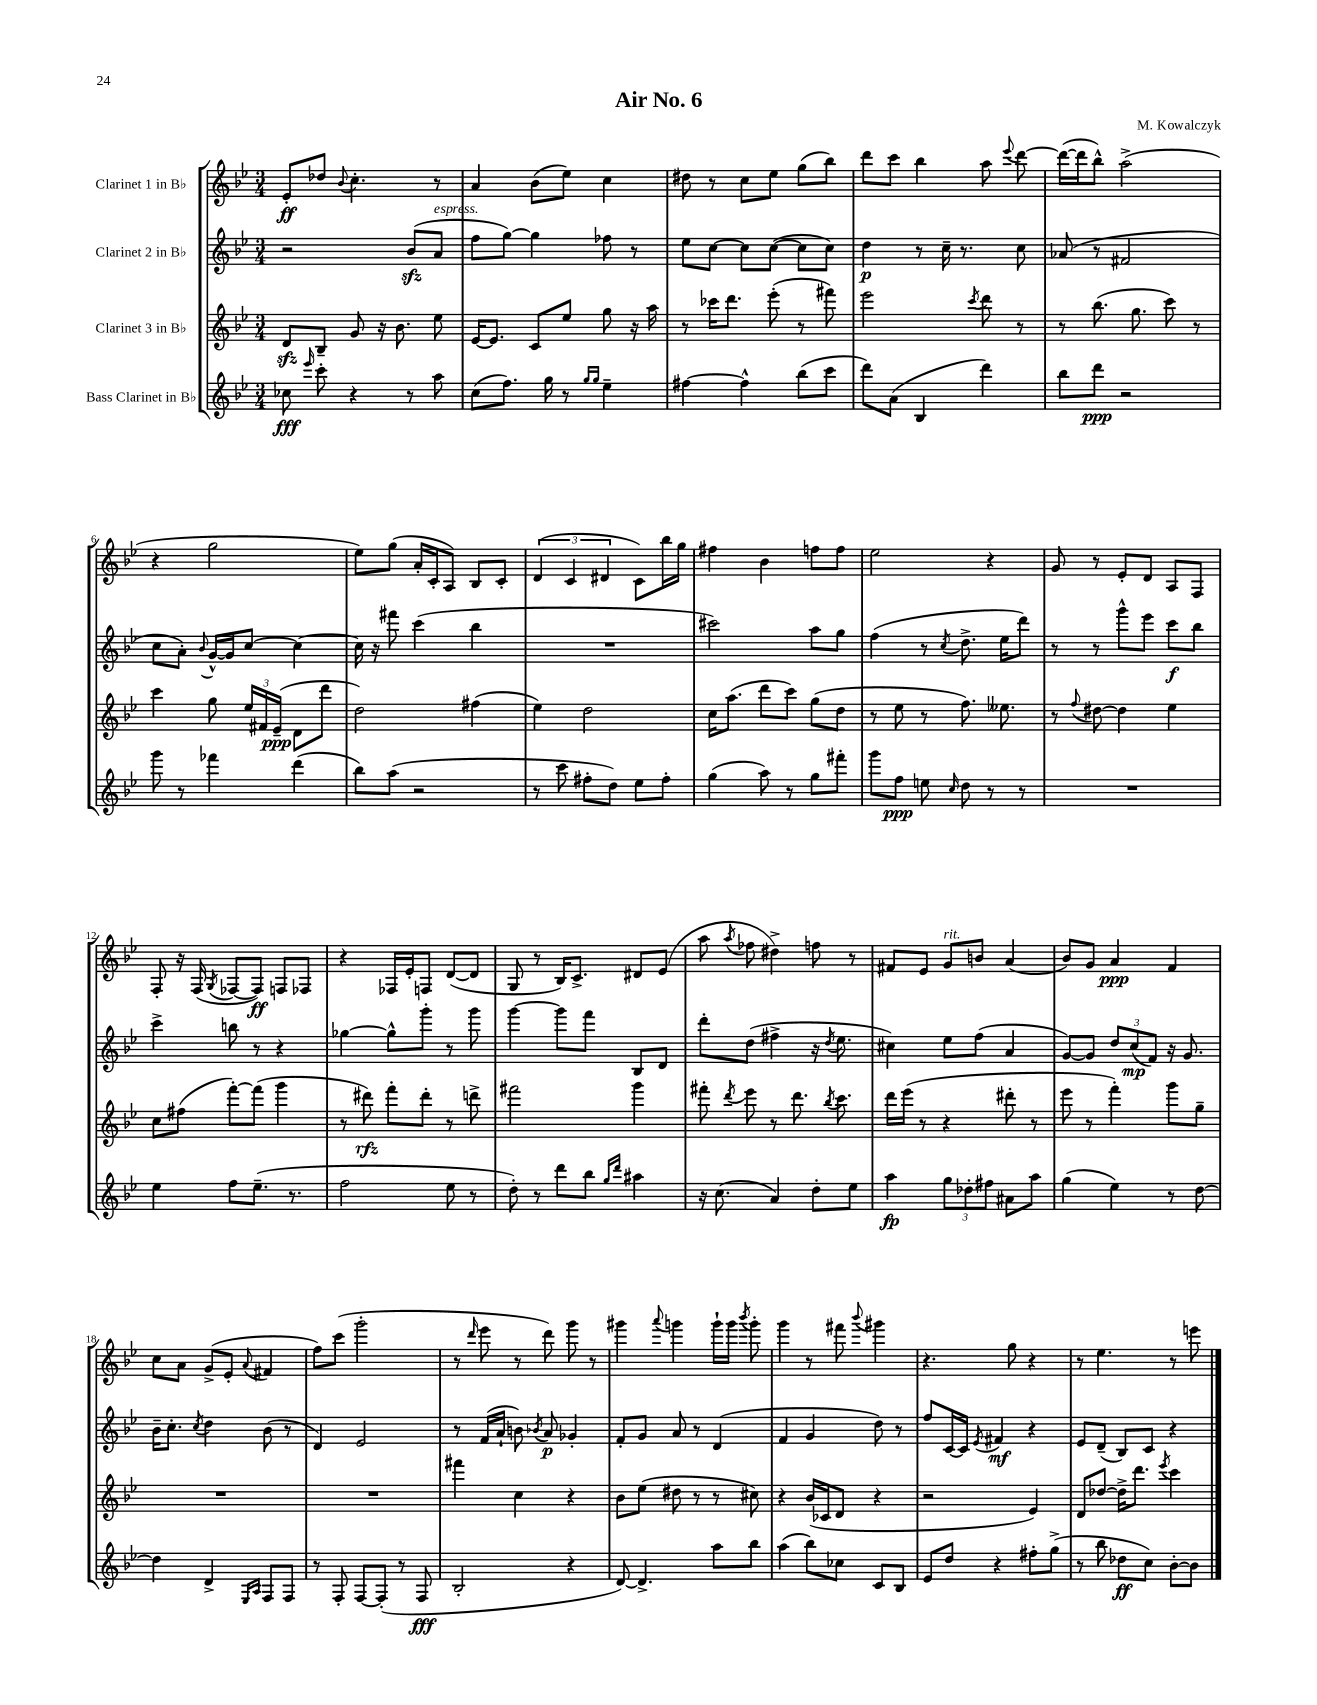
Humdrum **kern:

**kern	**dynam	**kern	**dynam	**kern	**dynam	**kern	**dynam
*part4	*part4	*part3	*part3	*part2	*part2	*part1	*part1
*staff4	*staff4	*staff3	*staff3	*staff2	*staff2	*staff1	*staff1
*I"Bass Clarinet in B♭	*	*I"Clarinet 3 in B♭	*	*I"Clarinet 2 in B♭	*	*I"Clarinet 1 in B♭	*
*clefG2	*	*clefG2	*	*clefG2	*	*clefG2	*
*k[b-e-]	*	*k[b-e-]	*	*k[b-e-]	*	*k[b-e-]	*
*M3/4	*	*M3/4	*	*M3/4	*	*M3/4	*
=1	=1	=1	=1	=1	=1	=1	=1
8cc-X\	fff	8dzz/L	.	2r	.	8e-'/L	ff
16qqeee-/	.	.	.	.	.	.	.
8ccc'\	.	8B-~/J	.	.	.	8dd-X/J	.
.	.	.	.	.	.	8qqb-/	.
4r	.	8g/	.	.	.	4.cc'\	.
.	.	16r	.	.	.	.	.
.	.	8.b-\	.	.	.	.	.
8r	.	.	.	(8b-zz/L	.	.	.
!	!	!	!	!LO:TX:a:i:t=espress.	!	!	!
8aa\	.	8ee-\	.	8a/J	.	8r	.
=2	=2	=2	=2	=2	=2	=2	=2
(8cc\L	.	[16e-/KL	.	8ff\L	.	4a/	.
.	.	8.e-/J]	.	.	.	.	.
8.ff\J)	.	.	.	[8gg\J)	.	.	.
.	.	8c/L	.	4gg\]	.	(8b-\L	.
16gg\	.	.	.	.	.	.	.
8r	.	8ee-/J	.	.	.	8ee-\J)	.
16qqgg/LL	.	.	.	.	.	.	.
16qqgg/JJ	.	.	.	.	.	.	.
4ee-~\	.	8gg\	.	8ff-X\	.	4cc\	.
.	.	16r	.	8r	.	.	.
.	.	16aa\	.	.	.	.	.
=3	=3	=3	=3	=3	=3	=3	=3
[4ff#X\	.	8r	.	8ee-\L	.	8dd#X\	.
.	.	16ccc-X\KL	.	[8cc\J	.	8r	.
.	.	8.ddd\J	.	.	.	.	.
4ff#^^\]	.	.	.	8cc\L]	.	8cc\L	.
.	.	(8eee-'\	.	([8cc\J	.	8ee-\J	.
(8bb-\L	.	8r	.	8cc\L]	.	(8gg\L	.
8ccc\J	.	8fff#X\)	.	8cc\J)	.	8bb-\J)	.
=4	=4	=4	=4	=4	=4	=4	=4
8ddd\L)	.	2eee-\	.	4dd\	p	8ddd\L	.
(8a\J	.	.	.	.	.	8ccc\J	.
4B-/	.	.	.	8r	.	4bb-\	.
.	.	.	.	16cc~\	.	.	.
.	.	.	.	8.r	.	.	.
.	.	8qccc/	.	.	.	.	.
4ddd\)	.	8ddd\	.	.	.	8aa\	.
.	.	.	.	.	.	8qqeee-/	.
.	.	8r	.	8cc\	.	[8ddd\	.
=5	=5	=5	=5	=5	=5	=5	=5
8bb-\L	.	8r	.	(8a-X/	.	(16ddd\LL_	.
.	.	.	.	.	.	16ddd\J]	.
8ddd\J	ppp	(8.bb-\	.	8r	.	8bb-^^\J)	.
2r	.	.	.	2f#X/	.	(2aa^\	.
.	.	8.gg\	.	.	.	.	.
.	.	8ccc\)	.	.	.	.	.
.	.	8r	.	.	.	.	.
!!LO:LB:g=z
=6	=6	=6	=6	=6	=6	=6	=6
8ggg\	.	4ccc\	.	8cc\L	.	4r	.
8r	.	.	.	8a'\J)	.	.	.
.	.	.	.	8qqb-/	.	.	.
4fff-X\	.	8gg\	.	[16g^^/LL	.	2gg\	.
.	.	.	.	16g/J]	.	.	.
.	.	24ee-/LL	.	[8cc/J	.	.	.
.	.	24f#X/	.	.	.	.	.
.	.	(24e-~/JJ	ppp	.	.	.	.
(4ddd\	.	8d\L	.	4cc\_	.	.	.
.	.	8ddd\J	.	.	.	.	.
=7	=7	=7	=7	=7	=7	=7	=7
8bb-\L)	.	2dd\)	.	16cc\]	.	8ee-\L)	.
.	.	.	.	16r	.	.	.
(8aa\J	.	.	.	8fff#X\	.	(8gg\J	.
2r	.	.	.	(4ccc\	.	16a'/LL	.
.	.	.	.	.	.	16c'/J	.
.	.	.	.	.	.	8A/J)	.
.	.	(4ff#X\	.	4bb-\	.	8B-/L	.
.	.	.	.	.	.	8c'/J	.
=8	=8	=8	=8	=8	=8	=8	=8
8r	.	4ee-\)	.	2.r	.	(6d/	.
8ccc\	.	.	.	.	.	.	.
.	.	.	.	.	.	6c/	.
8ff#X'\L	.	2dd\	.	.	.	.	.
.	.	.	.	.	.	6d#X/	.
8dd\J)	.	.	.	.	.	.	.
8ee-\L	.	.	.	.	.	8c\L)	.
8ff#'\J	.	.	.	.	.	16bb-\L	.
.	.	.	.	.	.	16gg\JJ	.
=9	=9	=9	=9	=9	=9	=9	=9
(4gg\	.	16cc\KL	.	2ccc#X\)	.	4ff#X\	.
.	.	(8.aa\J	.	.	.	.	.
8aa\)	.	8ddd\L	.	.	.	4b-\	.
8r	.	8ccc\J)	.	.	.	.	.
8gg\L	.	(8gg\L	.	8aa\L	.	8ffn\L	.
8fff#X'\J	.	8dd\J	.	8gg\J	.	8ff\J	.
=10	=10	=10	=10	=10	=10	=10	=10
8ggg\L	.	8r	.	(4ff\	.	2ee-\	.
8ff\J	ppp	8ee-\	.	.	.	.	.
8een\	.	8r	.	8r	.	.	.
16qqcc/	.	.	.	8qcc/	.	.	.
8dd\	.	8.ff\)	.	8.dd^\	.	.	.
8r	.	.	.	.	.	4r	.
.	.	8.ee--X\	.	16ee-\KL	.	.	.
8r	.	.	.	8ddd\J)	.	.	.
=11	=11	=11	=11	=11	=11	=11	=11
2.r	.	8r	.	8r	.	8g/	.
.	.	8qqff/	.	.	.	.	.
.	.	[8dd#X\	.	8r	.	8r	.
.	.	4dd#\]	.	8ggg^^\L	.	8e-'/L	.
.	.	.	.	8eee-\J	.	8d/J	.
.	.	4ee-\	.	8ccc\L	f	8A/L	.
.	.	.	.	8bb-\J	.	8F/J	.
!!LO:LB:g=z
=12	=12	=12	=12	=12	=12	=12	=12
4ee-\	.	8cc\L	.	4ccc^\	.	8F'/	.
.	.	(8ff#X\J	.	.	.	16r	.
.	.	.	.	.	.	(16F/	.
.	.	.	.	.	.	8qG/	.
8ff\L	.	[8fff'\L)	.	8bbn\	.	[8F-X/L	.
(8.ee-~\J	.	(8fff\J]	.	8r	.	8F-/J])	ff
.	.	4ggg\	.	4r	.	8Fn/L	.
8.r	.	.	.	.	.	.	.
.	.	.	.	.	.	8F-X/J	.
=13	=13	=13	=13	=13	=13	=13	=13
2ff\	.	8r	.	[4gg-X\	.	4r	.
.	.	8ddd#X\)	rfz	.	.	.	.
.	.	8fff'\L	.	8gg-^^\L]	.	16F-X/LL	.
.	.	.	.	.	.	16e-'/J	.
.	.	8ddd#'\J	.	8ggg'\J	.	8Fn/J	.
8ee-\	.	8r	.	8r	.	([8d/L	.
8r	.	8dddn^\	.	8ggg\	.	8d/J]	.
=14	=14	=14	=14	=14	=14	=14	=14
8dd'\)	.	2fff#X\	.	[4ggg\	.	8G/	.
8r	.	.	.	.	.	8r	.
8ddd\L	.	.	.	8ggg\L]	.	16B-/KL)	.
.	.	.	.	.	.	8.c^/J	.
8bb-\J	.	.	.	8fff\J	.	.	.
16qqgg/LL	.	.	.	.	.	.	.
16qqddd/JJ	.	.	.	.	.	.	.
4aa#X\	.	4ggg\	.	8B-/L	.	8d#X/L	.
.	.	.	.	8d/J	.	(8e-/J	.
=15	=15	=15	=15	=15	=15	=15	=15
16r	.	8fff#X'\	.	8ddd'\L	.	8aa\	.
(8.cc\	.	.	.	.	.	.	.
.	.	8qddd/	.	.	.	8qaa/	.
.	.	8eee-\	.	(8dd\J	.	8ff-X\	.
4a/)	.	8r	.	4ff#X^\	.	4dd#X^\)	.
.	.	8.ddd\	.	.	.	.	.
8dd'\L	.	.	.	16r	.	8ffn\	.
.	.	8qbb-/	.	8qdd/	.	.	.
.	.	8.ccc\	.	8.ee-\	.	.	.
8ee-\J	.	.	.	.	.	8r	.
=16	=16	=16	=16	=16	=16	=16	=16
4aa\	fp	16ddd\LL	.	4cc#X\)	.	8f#X/L	.
.	.	(16eee-\JJ	.	.	.	.	.
.	.	8r	.	.	.	8e-/J	.
!	!	!	!	!	!	!LO:TX:a:i:t=rit.	!
12gg\L	.	4r	.	8ee-\L	.	8g/L	.
12dd-X'\	.	.	.	.	.	.	.
.	.	.	.	(8ff\J	.	8bn/J	.
12ff#X\J	.	.	.	.	.	.	.
8a#X\L	.	8ddd#X'\	.	4a/	.	(4a/	.
8aa\J	.	8r	.	.	.	.	.
=17	=17	=17	=17	=17	=17	=17	=17
(4gg\	.	8eee-\	.	[8g/L)	.	8b-/L)	.
.	.	8r	.	8g/J]	.	8g/J	.
4ee-\)	.	4fff'\)	.	12dd/L	.	4a/	ppp
.	.	.	.	(12cc/	mp	.	.
.	.	.	.	12f/J)	.	.	.
8r	.	8ggg\L	.	16r	.	4f/	.
.	.	.	.	8.g/	.	.	.
[8dd\	.	8gg~\J	.	.	.	.	.
!!LO:LB:g=z
=18	=18	=18	=18	=18	=18	=18	=18
4dd\]	.	2.r	.	16b-~\KL	.	8cc\L	.
.	.	.	.	8.cc'\J	.	.	.
.	.	.	.	.	.	8a\J	.
.	.	.	.	8qcc/	.	.	.
4d^/	.	.	.	4dd\	.	(8g^/L	.
.	.	.	.	.	.	8e-'/J	.
16qqE-/LL	.	.	.	.	.	.	.
16qqA/JJ	.	.	.	.	.	8qqa/	.
8F/L	.	.	.	(8b-\	.	4f#X/	.
8F/J	.	.	.	8r	.	.	.
=19	=19	=19	=19	=19	=19	=19	=19
8r	.	2.r	.	4d/)	.	8ff\L)	.
8F'/	.	.	.	.	.	(8ccc\J	.
[8F/L	.	.	.	2e-/	.	2ggg'\	.
(8F'/J]	.	.	.	.	.	.	.
8r	.	.	.	.	.	.	.
8F/	fff	.	.	.	.	.	.
=20	=20	=20	=20	=20	=20	=20	=20
2B-'/	.	4fff#X\	.	8r	.	8r	.
.	.	.	.	.	.	16qqddd/	.
.	.	.	.	(16f/LL	.	8eee-\	.
.	.	.	.	16a`/JJ	.	.	.
.	.	4cc\	.	8bn\)	.	8r	.
.	.	.	.	8qb-X/	.	.	.
.	.	.	.	8a/	p	8ddd\)	.
4r	.	4r	.	4g-X'/	.	8ggg\	.
.	.	.	.	.	.	8r	.
=21	=21	=21	=21	=21	=21	=21	=21
[8d/)	.	8b-\L	.	8f'/L	.	4ggg#X\	.
4.d^/]	.	(8ee-\J	.	8g/J	.	.	.
.	.	.	.	.	.	8qqaaa/	.
.	.	8dd#X\	.	8a/	.	4gggn\	.
.	.	8r	.	8r	.	.	.
8aa\L	.	8r	.	(4d/	.	16ggg`\LL	.
.	.	.	.	.	.	16ggg\JJ	.
.	.	.	.	.	.	8qbbb-/	.
8bb-\J	.	8cc#X\)	.	.	.	8ggg'\	.
=22	=22	=22	=22	=22	=22	=22	=22
(4aa\	.	4r	.	4f/	.	4ggg\	.
8bb-\L)	.	(16b-/LL	.	4g/	.	8r	.
.	.	16c-X/J	.	.	.	.	.
8cc-X\J	.	8d/J	.	.	.	8fff#X\	.
.	.	.	.	.	.	8qqbbb-/	.
8c/L	.	4r	.	8dd\)	.	4ggg#X\	.
8B-/J	.	.	.	8r	.	.	.
=23	=23	=23	=23	=23	=23	=23	=23
8e-/L	.	2r	.	8ff/L	.	4.r	.
8dd/J	.	.	.	[16c/L	.	.	.
.	.	.	.	16c/JJ]	.	.	.
.	.	.	.	8qe-/	.	.	.
4r	.	.	.	4f#X/	mf	.	.
.	.	.	.	.	.	8gg\	.
8ff#X'\L	.	4e-/)	.	4r	.	4r	.
(8gg^\J	.	.	.	.	.	.	.
=24	=24	=24	=24	=24	=24	=24	=24
8r	.	8d/L	.	8e-/L	.	8r	.
8bb-\	.	[8dd-X/J	.	(8d~/J	.	4.ee-\	.
8dd-X\L	ff	16dd-^\KL]	.	8B-/L)	.	.	.
.	.	8.ddd\J	.	.	.	.	.
8cc\J)	.	.	.	8c/J	.	.	.
.	.	8qeee-/	.	.	.	.	.
[8b-'\L	.	4ccc\	.	4r	.	8r	.
8b-\J]	.	.	.	.	.	8eeen\	.
==	==	==	==	==	==	==	==
*-	*-	*-	*-	*-	*-	*-	*-
